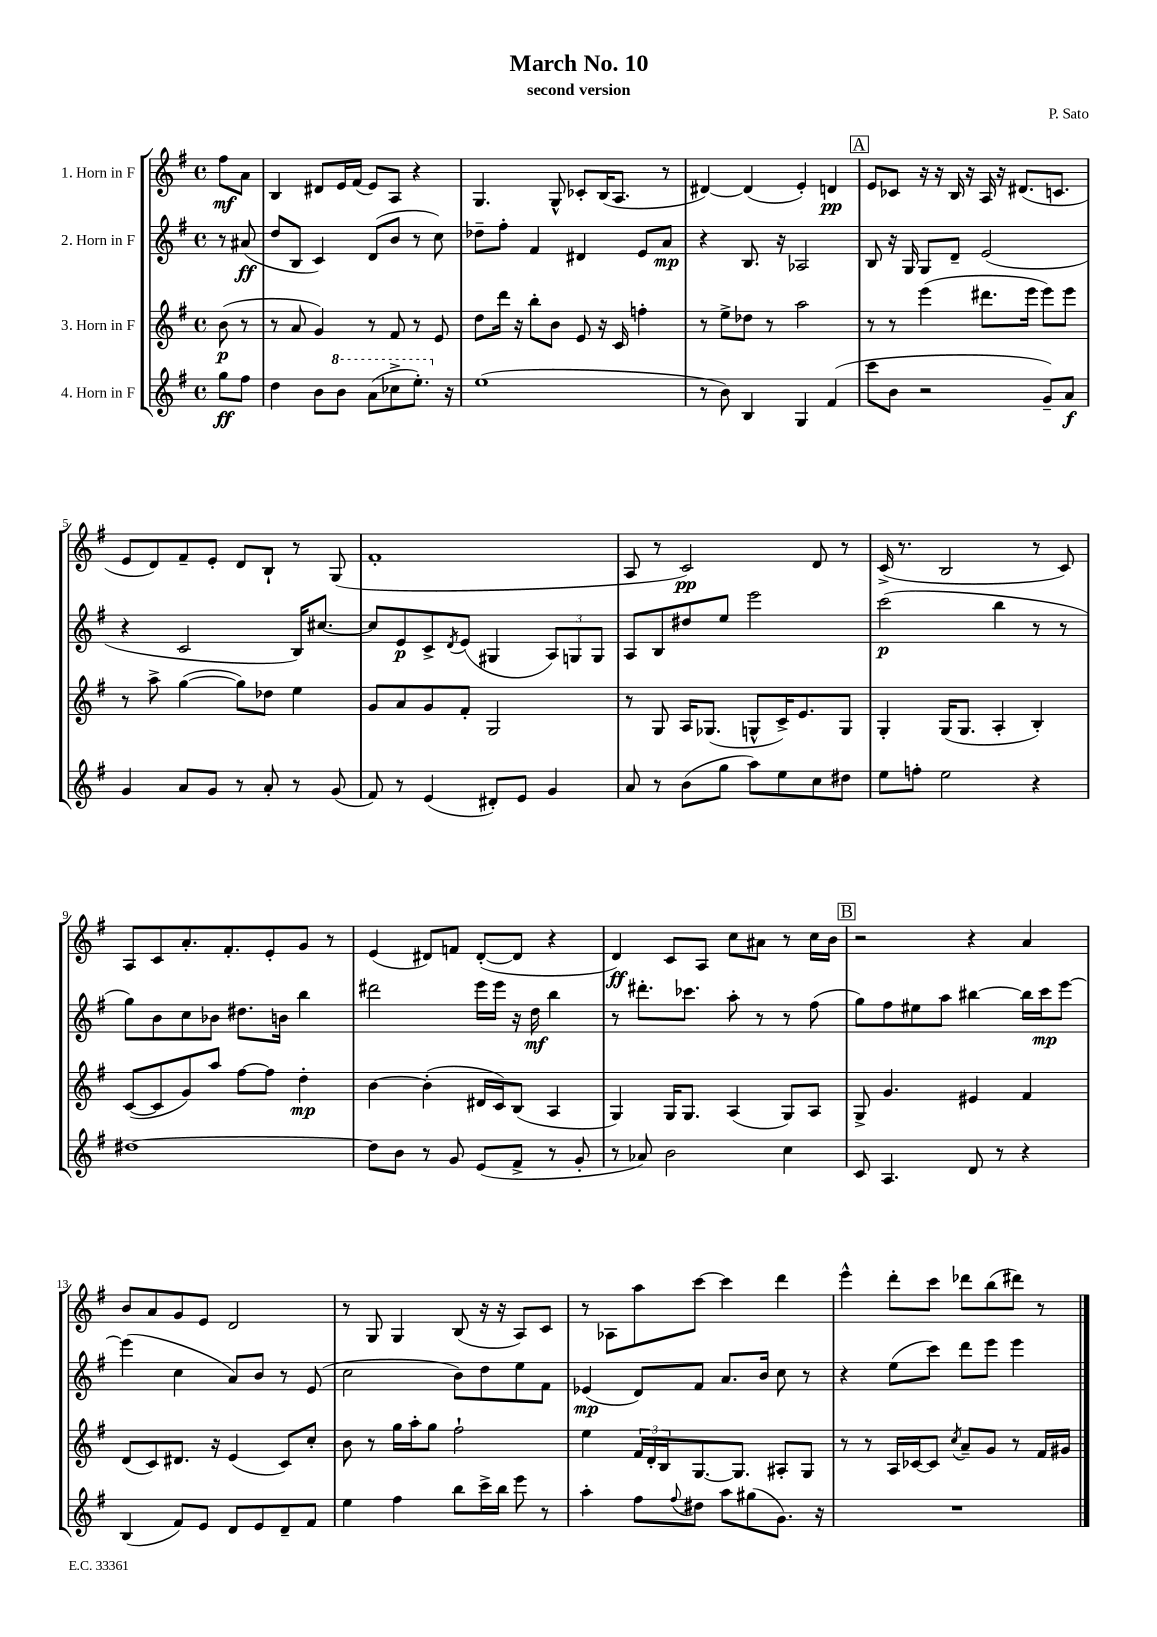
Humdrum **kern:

**kern	**kern	**kern	**kern
*staff4	*staff3	*staff2	*staff1
*clefG2	*clefG2	*clefG2	*clefG2
*k[f#]	*k[f#]	*k[f#]	*k[f#]
*M4/4	*M4/4	*M4/4	*M4/4
*met(c)	*met(c)	*met(c)	*met(c)
8gg\L	(8b\	8r	8ff#\L
8ff#\J	8r	(8a#/	8a\J
=	=	=	=
4dd\	8r	8dd/L	4B/
.	8a/	8B/J	.
8b\L	4g/)	4c/)	8d#/L
8bb\J	.	.	16e/L
.	.	.	(16f#/JJ
(8aa\L	8r	(8d/L	8e/L)
8ccc-^\	8f#/	8b/J	8A/J
8.eee'\J)	8r	8r	4r
.	8e/	8cc\)	.
16r	.	.	.
=	=	=	=
(1ee	8dd\L	8dd-~\L	4.G/
.	16ddd\Jk	8ff#'\J	.
.	16r	.	.
.	8bb'\L	4f#/	.
.	8b\J	.	8G^^/
.	8e/	4d#/	8c-'/L
.	16r	.	(16B/K
.	16c/	.	8.A/J
.	4ff'\	8e/L	.
.	.	8a/J	8r
=	=	=	=
8r	8r	4r	[4d#/)
8b\)	8ee^\L	.	.
4B/	8dd-\J	8.B/	(4d#/]
.	8r	.	.
.	.	16r	.
4G/	2aa\	2A-/	4e'/)
(4f#/	.	.	4d/
=	=	=	=
8ccc\L	8r	8B/	8e/L
8b\J	8r	16r	8c-/J
.	.	16G/	.
2r	(4eee\	8G/L	16r
.	.	.	16r
.	.	8d~/J	16B/
.	.	.	16r
.	8.ddd#\L	(2e/	16A/
.	.	.	16r
.	.	.	(8.d#/L
.	16eee\Jk	.	.
8g~/L)	8eee\L)	.	.
.	.	.	8.c/J
8a/J	8eee\J	.	.
=	=	=	=
4g/	8r	4r	8e/L
.	8aa^\	.	8d/)
8a/L	([4gg\	2c/	8f#~/
8g/J	.	.	8e'/J
8r	8gg\]L)	.	8d/L
8a'/	8dd-\J	.	8B`/J
8r	4ee\	16B/LK)	8r
.	.	[8.cc#/J	.
(8g/	.	.	(8G/
=	=	=	=
8f#/)	8g/L	8cc#/]L	1f#'
8r	8a/	8e/	.
(4e/	8g/	8c^/	.
.	.	8qd/	.
.	8f#'/J	(8e/J	.
8d#'/L)	2G/	4G#/	.
8e/J	.	.	.
4g/	.	12A/L)	.
.	.	12G/	.
.	.	12G/J	.
=	=	=	=
8a/	8r	8A/L	8A/
8r	8G/	8B/	8r
(8b\L	16A/LK	8dd#/	2c/)
.	(8.G-/J	.	.
8gg\J	.	8ee/J	.
8aa\L)	8G^^/L	2eee\	.
8ee\	16c^/K)	.	.
.	8.e/	.	.
8cc\	.	.	8d/
8dd#\J	8G/J	.	8r
=	=	=	=
8ee\L	4G'/	(2ccc\	(16c^/
.	.	.	8.r
8ff'\J	.	.	.
2ee\	(16G/LK	.	2B/
.	8.G/J	.	.
.	4A'/	4bb\	.
4r	4B'/)	8r	8r
.	.	8r	8c/)
=	=	=	=
[1dd#	([8c/L	8gg\L)	8A/L
.	8c/]	8b\	8c/
.	8g/)	8cc\	8.a'/
.	8aa/J	8b-\J	.
.	.	.	8.f#'/
.	[8ff#\L	8.dd#\L	.
.	8ff#\]J	.	8e'/
.	.	16b\Jk	.
.	4dd'\	4bb\	8g/J
.	.	.	8r
=	=	=	=
8dd#\]L	[4b\	2ddd#\	(4e/
8b\J	.	.	.
8r	(4b'\]	.	8d#/L)
8g/	.	.	8f/J
(8e/L	16d#/LL	16eee\LL	([8d#'/L
.	16c/J)	16eee\JJ	.
8f#^/J	(8B/J	16r	8d#/]J
.	.	16dd\	.
8r	4A/	4bb\	4r
8g'/	.	.	.
=	=	=	=
8r	4G/)	8r	4d/)
8a-/)	.	8.ddd#'\L	.
2b\	16G/LK	.	8c/L
.	8.G/J	8.ccc-\J	.
.	.	.	8A/J
.	(4A/	8aa'\	8cc\L
.	.	8r	8a#\J
4cc\	8G/L)	8r	8r
.	8A/J	(8ff#\	16cc\LL
.	.	.	16b\JJ
=	=	=	=
8c/	8G^/	8gg\L)	2r
4.A/	4.g/	8ff#\	.
.	.	8ee#\	.
.	.	8aa\J	.
8d/	4e#/	[4bb#\	4r
8r	.	.	.
4r	4f#/	16bb#\]LL	4a/
.	.	16ccc\J	.
.	.	[8eee\J	.
=	=	=	=
(4B/	(8d/L	(4eee\]	8b/L
.	8c/)	.	8a/
8f#/L)	8.d#/J	4cc\	8g/
8e/J	.	.	8e/J
.	16r	.	.
8d/L	(4e/	8a/L)	2d/
8e/	.	8b/J	.
8d~/	8c/L)	8r	.
8f#/J	8cc'/J	(8e/	.
=	=	=	=
4ee\	8b\	2cc\	8r
.	8r	.	8G/
4ff#\	16gg\LL	.	4G/
.	16aa'\J	.	.
.	8gg\J	.	.
8bb\L	2ff#`\	8b\L)	(8B/
16ccc^\L	.	8dd\	16r
16bb\JJ	.	.	16r
8eee\	.	8ee\	8A/L)
8r	.	8f#\J	8c/J
=	=	=	=
4aa'\	4ee\	(4e-/	8r
.	.	.	8A-\L
8ff#\L	24f#/LL	8d/L)	8aa\
.	24d'/	.	.
.	24B/J	.	.
8qqff#/	.	.	.
8dd#\J	[8.G/	8f#/J	[8ccc\J
8aa\L	.	8.a/L	4ccc\]
.	8.G/]J	.	.
(8gg#\	.	.	.
.	.	16b/Jk	.
8.g\J)	8A#'/L	8cc\	4ddd\
.	8G/J	8r	.
16r	.	.	.
=	=	=	=
1r	8r	4r	4eee^^\
.	8r	.	.
.	16A/LL	(8ee\L	8ddd'\L
.	[16c-/J	.	.
.	8c-/]J	8ccc\J)	8ccc\J
.	8qcc/	.	.
.	8a~/L	8ddd\L	8ddd-\L
.	8g/J	8eee\J	(8bb\
.	8r	4eee\	8ddd#\J)
.	16f#/LL	.	8r
.	16g#/JJ	.	.
==	==	==	==
*-	*-	*-	*-
